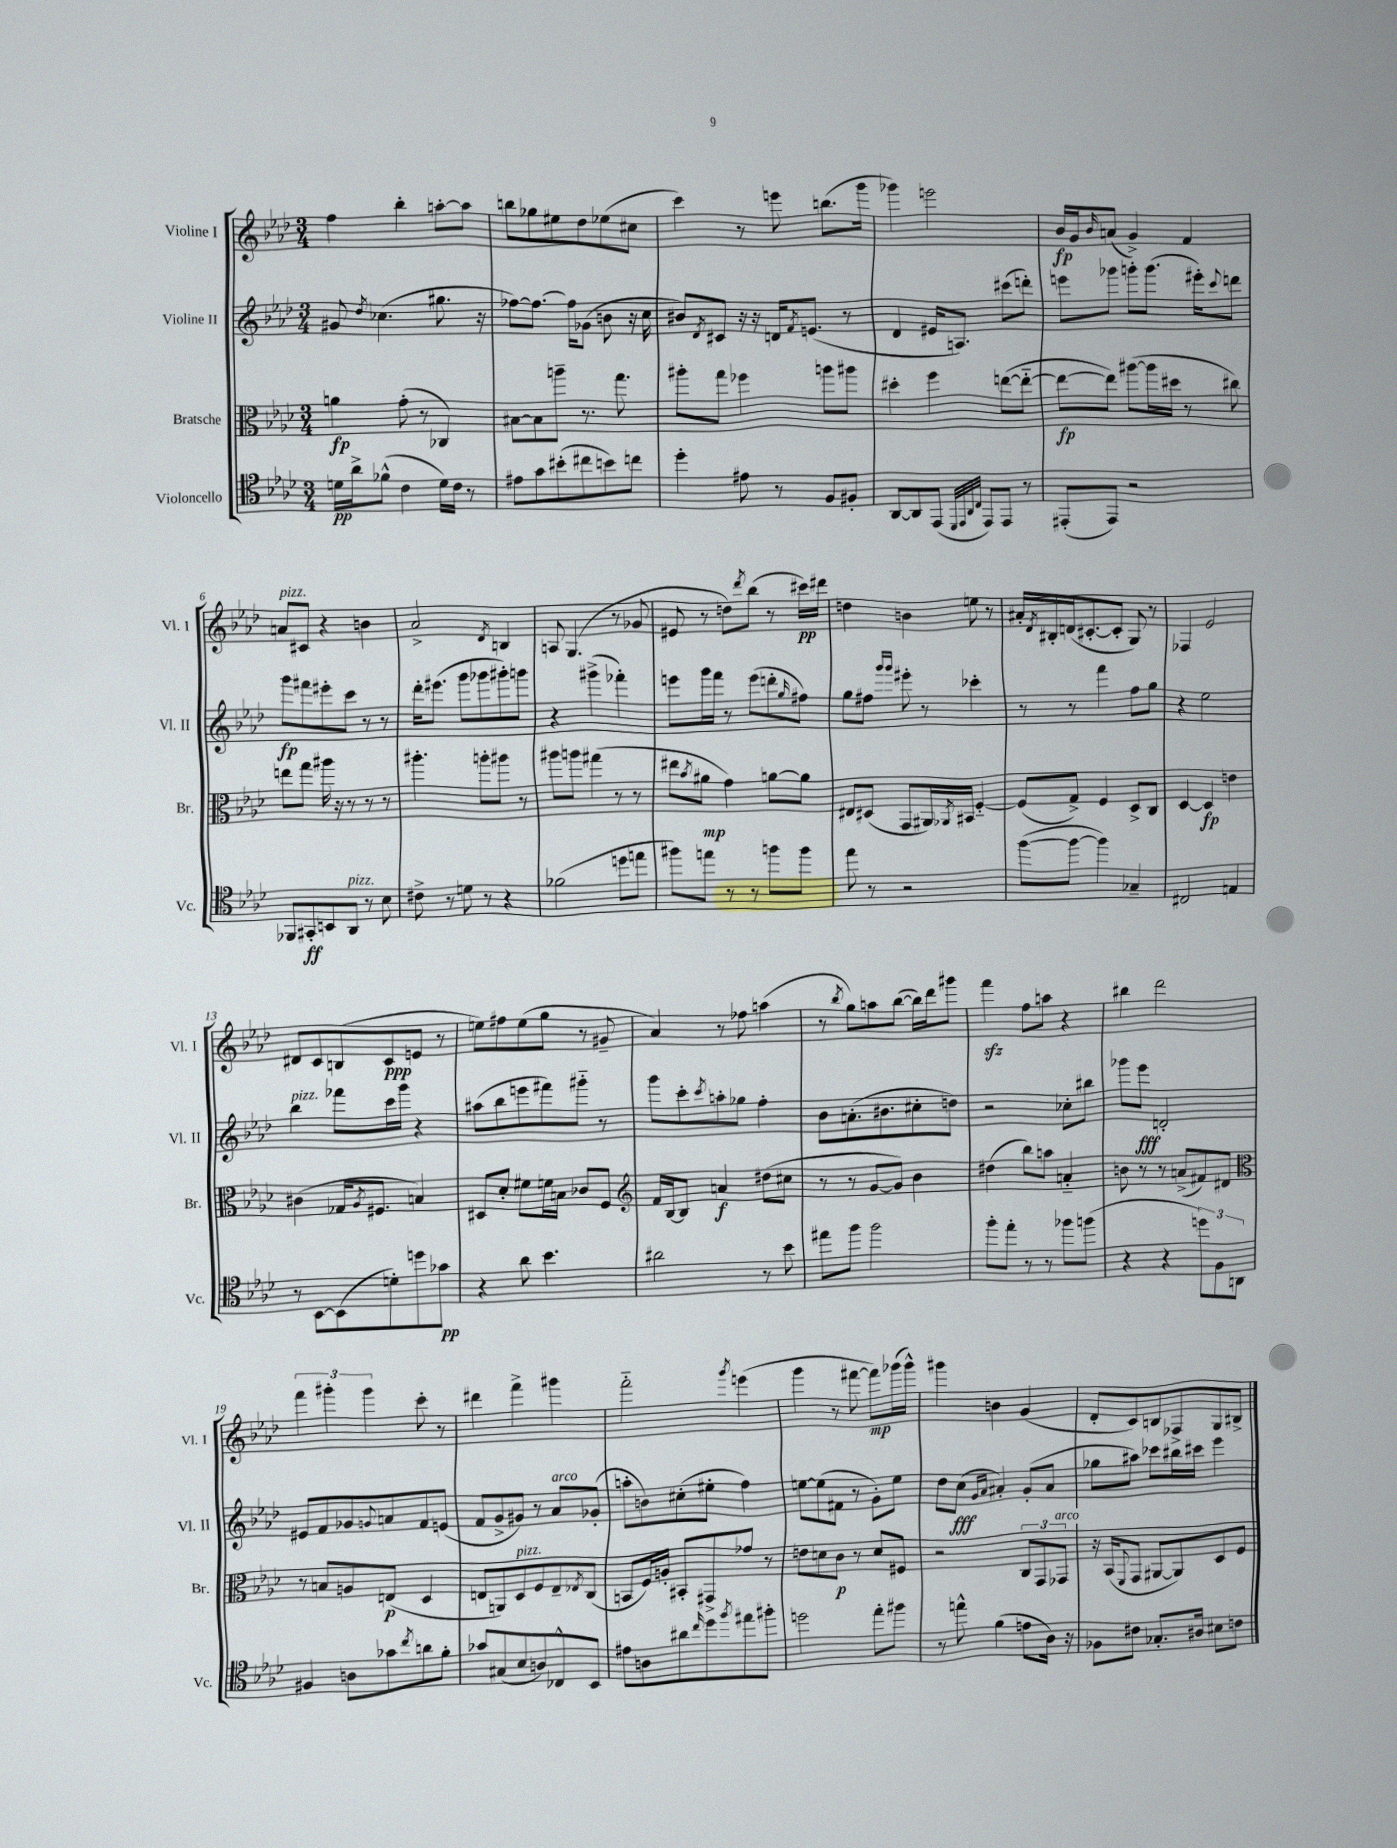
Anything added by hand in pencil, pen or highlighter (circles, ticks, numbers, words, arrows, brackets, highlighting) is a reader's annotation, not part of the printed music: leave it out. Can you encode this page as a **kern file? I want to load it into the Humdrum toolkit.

**kern	**dynam	**kern	**dynam	**kern	**dynam	**kern	**dynam
*part4	*part4	*part3	*part3	*part2	*part2	*part1	*part1
*staff4	*staff4	*staff3	*staff3	*staff2	*staff2	*staff1	*staff1
*I"Violoncello	*	*I"Bratsche	*	*I"Violine II	*	*I"Violine I	*
*I'Vc.	*	*I'Br.	*	*I'Vl. II	*	*I'Vl. I	*
*clefC4	*	*clefC3	*	*clefG2	*	*clefG2	*
*k[b-e-a-d-]	*	*k[b-e-a-d-]	*	*k[b-e-a-d-]	*	*k[b-e-a-d-]	*
*M3/4	*	*M3/4	*	*M3/4	*	*M3/4	*
=1	=1	=1	=1	=1	=1	=1	=1
16dn\LL	pp	4an\	fp	8g#X/	.	4ff\	.
16a-^\J	.	.	.	.	.	.	.
.	.	.	.	8qdd-/	.	.	.
(8f-X^^\J	.	.	.	(4.cc-X\	.	.	.
4c\	.	(8g'\	.	.	.	4bb-'\	.
.	.	8r	.	.	.	.	.
16d\LL)	.	4C-X/)	.	8.gg#X\	.	[8aan'\L	.
16c\JJ	.	.	.	.	.	.	.
8r	.	.	.	.	.	8aa\J]	.
.	.	.	.	16r	.	.	.
=2	=2	=2	=2	=2	=2	=2	=2
8e#X\L	.	[8B#X\L	.	[8ff-X\L)	.	8bbn\L	.
8g\	.	8B#\]	.	8.ff-\J_	.	8gg-X\	.
(8b#X'\	.	8aan~\J	.	.	.	8ee#X\	.
.	.	.	.	16ff-\KL]	.	.	.
8cc#X\	.	8.r	.	(8g-X\J	.	8dd-\	.
8bn\)	.	.	.	8bn\	.	(8ee-X\	.
.	.	8.gg\	.	.	.	.	.
8ccn\J	.	.	.	16r	.	8cc#X\J	.
.	.	.	.	16cc\	.	.	.
=3	=3	=3	=3	=3	=3	=3	=3
4dd-'\	.	8aa#X'\L	.	8b#X/L)	.	4ccc\)	.
.	.	.	.	8qd-/	.	.	.
.	.	8gg\J	.	8c#X/J	.	.	.
8e#X\	.	4ff-X\	.	16r	.	8r	.
.	.	.	.	16r	.	.	.
8r	.	.	.	16dn/KL	.	8eeen\	.
.	.	.	.	8qf/	.	.	.
.	.	.	.	(8.en/J	.	.	.
8F/L	.	8aan\L	.	.	.	(8.bbn\L	.
8F#X'/J	.	8aa#X\J	.	8r	.	.	.
.	.	.	.	.	.	16ggg\Jk	.
=4	=4	=4	=4	=4	=4	=4	=4
[8AA-/L	.	4dd#X'\	.	4d-/	.	4ggg-X\)	.
8AA-/]	.	.	.	.	.	.	.
(8EE-/J	.	4ff\	.	16e#X/KL	.	2eeen\	.
.	.	.	.	8.An/J)	.	.	.
32qqDD-/LLL	.	.	.	.	.	.	.
32qqEE-/	.	.	.	.	.	.	.
32qqAA-/	.	.	.	.	.	.	.
32qqC/JJJ	.	.	.	.	.	.	.
8EE-/L)	.	.	.	.	.	.	.
8EE-/J	.	([8een\L	.	(8ccc#X\L	.	.	.
8r	.	8ee\J_	.	8dddn'\J)	.	.	.
=5	=5	=5	=5	=5	=5	=5	=5
(8EE#X'/L	.	8ee\L_	fp	8eeen\L	.	16b-/LL	fp
.	.	.	.	.	.	16g/J	.
.	.	.	.	.	.	16qqb-/	.
8EE#/J)	.	8ee\J])	.	8ggg-X\J	.	(8an/J	.
2r	.	([8aa#X\L	.	8gggn'\L	.	4g^/)	.
.	.	16aa#\L]	.	(8.ggg\J	.	.	.
.	.	16dd#X\JJ	.	.	.	.	.
.	.	8r	.	.	.	4f/	.
.	.	.	.	16eee#X'\KL)	.	.	.
.	.	.	.	8qqccc/	.	.	.
.	.	8cc#X\)	.	8dddn\J	.	.	.
!!LO:LB:g=z
=6	=6	=6	=6	=6	=6	=6	=6
!	!	!	!	!	!	!LO:TX:a:i:t=pizz.	!
8FF-X/L	.	8een\L	.	8ggg\L	fp	8an/L	.
8GG#X'/	ff	8gg\J	.	8fff#X\	.	8c#X/J	.
8BBn/	.	16aa#X\	.	8eee#X'\	.	4r	.
.	.	16r	.	.	.	.	.
!LO:TX:a:i:t=pizz.	!	!	!	!	!	!	!
8AA-/J	.	8r	.	8ccc\J	.	.	.
8r	.	8r	.	8r	.	4bn\	.
8B-\	.	8r	.	8r	.	.	.
=7	=7	=7	=7	=7	=7	=7	=7
8c#X^\	.	4.aa#X'\	.	16ddd-'\KL	.	2a-^/	.
.	.	.	.	(8.eee#X\J	.	.	.
8r	.	.	.	.	.	.	.
8dn\	.	.	.	8ggg\L	.	.	.
8r	.	8aan'\L	.	8ggg-X\	.	.	.
.	.	.	.	.	.	8qd-/	.
4r	.	8aa#X\J	.	8ggg#X'\)	.	4Bn/	.
.	.	8r	.	8gggn\J	.	.	.
=8	=8	=8	=8	=8	=8	=8	=8
(2f-X\	.	8aa#X\L	.	4r	.	8An/	.
.	.	8aan\J	.	.	.	(4.G/	.
.	.	(4gg#X\	.	(4ggg#X^\	.	.	.
8ddn\L	.	8r	.	4fff-X'\)	.	8r	.
8een\J	.	8r	.	.	.	8g-X/	.
=9	=9	=9	=9	=9	=9	=9	=9
8ff#X\L)	.	8ee#X\L	.	8eeen\L	.	8e#X/	.
.	.	8qb-/	.	.	.	.	.
8een\J	.	8a#X\J	mp	16ggg\L	.	8r	.
.	.	.	.	16fff\JJ	.	.	.
8r	.	4g\)	.	8r	.	8ddn\L)	.
.	.	.	.	.	.	8qddd-/	.
8r	.	.	.	(8eee\L	.	(8bb-\J	.
8ffn\L	.	[8an\L	.	8dddn'\	.	8r	.
.	.	.	.	16qqgg/	.	.	.
8ff\J	.	8a\J]	.	8ff#X\J)	.	16ccc#X\LL)	pp
.	.	.	.	.	.	16ddd#X\JJ	.
=10	=10	=10	=10	=10	=10	=10	=10
8ee-\	.	8E#X/L	.	8gg\L	.	4ddn\	.
8r	.	(8D#X/J	.	8ff#X\J	.	.	.
.	.	.	.	16qqggg/LL	.	.	.
.	.	.	.	16qqggg/JJ	.	.	.
2r	.	8GG/L	.	8eee#X'\	.	4bn\	.
.	.	16AA#X/L)	.	8r	.	.	.
.	.	8qAA-X/	.	.	.	.	.
.	.	16BB#X/JJ	.	.	.	.	.
.	.	[4F/	.	4ccc-X'\	.	8een\	.
.	.	.	.	.	.	8r	.
=11	=11	=11	=11	=11	=11	=11	=11
([8ff\L	.	(8F/L]	.	8r	.	16a#X'/LL	.
.	.	.	.	.	.	8qd-/	.
.	.	.	.	.	.	16B#X'/	.
8ff\J_	.	8G^/J)	.	8r	.	(16dn/J	.
.	.	.	.	.	.	[8.c#X'/	.
4ff\])	.	4F/	.	4fff\	.	.	.
.	.	.	.	.	.	8c#'/J]	.
4G-X~/	.	8D-^/L	.	8ff\L	.	8G/)	.
.	.	8C/J	.	8gg\J	.	8r	.
=12	=12	=12	=12	=12	=12	=12	=12
2C#X/	.	[4D-/	.	4r	.	4F-X/	.
.	.	4D-/]	fp	2ee-\	.	2e-/	.
4En/	.	4en\	.	.	.	.	.
!!LO:LB:g=z
=13	=13	=13	=13	=13	=13	=13	=13
!	!	!	!	!LO:TX:a:i:t=pizz.	!	!	!
8r	.	(4c#X\	.	4bb-\	.	8d#X/L	.
[8BB-\L	.	.	.	.	.	8c/	.
(8BB-\]	.	16G-X/KL	.	8fff-X\L	.	(8Bn/	.
.	.	8qA-/	.	.	.	.	.
.	.	8.F#X/J	.	.	.	.	.
8dn'\)	.	.	.	16ccc\L	.	8c/	ppp
.	.	.	.	16ggg\JJ	.	.	.
8ddn\	.	4Bn/)	.	4r	.	8en/J	.
8g-X\J	pp	.	.	.	.	8r	.
=14	=14	=14	=14	=14	=14	=14	=14
4r	.	8D#X/L	.	(8aa#X\L	.	8een\L)	.
.	.	8d-'/J	.	8bb-\	.	8ff#X\	.
8a-\	.	8f#X\L	.	8eeen\	.	(8ee\	.
4.b-\	.	16fn\L	.	8fff#X\)	.	8gg\J	.
.	.	16Bn\JJ	.	.	.	.	.
.	.	8c-X/L	.	8ggg#X\J	.	8r	.
.	.	8F/J	.	8r	.	8g#X~/	.
=15	=15	=15	=15	=15	=15	=15	=15
*	*	*clefG2	*	*	*	*	*
2a#X\	.	16f/LL	.	8ggg\L	.	4a-/)	.
.	.	[16B-/J	.	.	.	.	.
.	.	8B-/J]	.	8ccc'\	.	.	.
.	.	.	.	8qccc/	.	.	.
.	.	4an/	f	8aan'\	.	8r	.
.	.	.	.	8gg-X\J	.	8ff-X\	.
8r	.	(8dd#X\L	.	4ff'\	.	(4aan\	.
8b-\	.	8cc#X\J	.	.	.	.	.
=16	=16	=16	=16	=16	=16	=16	=16
8ee#X\L	.	8r	.	8b-\L	.	8r	.
.	.	.	.	.	.	8qbb-/	.
8ff\J	.	8r	.	(8.an'\	.	8gg\L)	.
2ff\	.	[8g/L	.	.	.	8aan\	.
.	.	.	.	8.b#X\	.	.	.
.	.	8g/J])	.	.	.	([8bb-\J	.
.	.	4b-\	.	8cc#X'\	.	16bb-\LL])	.
.	.	.	.	.	.	16ddd-\J	.
.	.	.	.	8ddn\J)	.	8ggg#X\J	.
=17	=17	=17	=17	=17	=17	=17	=17
8ff'\L	.	(4dd#X\	.	2r	.	4fffzz\	.
8ee-'\J	.	.	.	.	.	.	.
8r	.	8bb-\L)	.	.	.	8ff\L	.
8r	.	8aan\J	.	.	.	8aan\J	.
8ff-X\L	.	4an/	.	8cc-X'\L	.	4r	.
(8ffn\J	.	.	.	8bb#X\J	.	.	.
=18	=18	=18	=18	=18	=18	=18	=18
4r	.	8bn\	.	8ggg-X\L	.	4bb#X\	.
.	.	8r	.	8eee-\J	fff	.	.
4r	.	8r	.	2dn'/	.	2ddd-\	.
.	.	(8an^/L	.	.	.	.	.
12ddn\L)	.	8f#X/)	.	.	.	.	.
12F\	.	.	.	.	.	.	.
.	.	8d#X/J	.	.	.	.	.
12AAn\J	.	.	.	.	.	.	.
!!LO:LB:g=z
=19	=19	=19	=19	=19	=19	=19	=19
*	*	*clefC3	*	*	*	*	*
4F#X/	.	8r	.	8e#X/L	.	6fff\	.
.	.	8Bn/L	.	8f/	.	.	.
.	.	.	.	.	.	6ggg#X'\	.
8An\L	.	8An/	.	8g-X/	.	.	.
.	.	.	.	.	.	6ggg#\	.
.	.	.	.	8qqgn/	.	.	.
8g-X\	.	(8En/J	p	8an/	.	.	.
8qcc/	.	.	.	.	.	.	.
8an\	.	4D-/	.	8f/	.	8ccc'\	.
8f'\J	.	.	.	(8en/J	.	8r	.
=20	=20	=20	=20	=20	=20	=20	=20
8g-X/L	.	8En/L	.	8f/L	.	4ddd#X\	.
(8G#X/	.	8AAn/)	.	8g^/	.	.	.
!	!	!LO:TX:a:i:t=pizz.	!	!	!	!	!
8B-/	.	8D-/	.	8g#X/J)	.	4fff^\	.
8An/)	.	8F/	.	8r	.	.	.
!	!	!	!	!LO:TX:a:i:t=arco	!	!	!
8C-X^^/	.	8E~/	.	8a-/L	.	4ggg#X\	.
.	.	8qE-X/	.	.	.	.	.
8BB-/J	.	(8C/J	.	(8g-X'/J	.	.	.
=21	=21	=21	=21	=21	=21	=21	=21
8e#X\L	.	8BBn/L	.	8aan'\L	.	2fff\	.
8An\	.	16F/L)	.	8bn\)	.	.	.
.	.	16An'/JJ	.	.	.	.	.
8a#X\	.	8BB#X'/L	.	(8cc#X'\	.	.	.
16qqcc/	.	.	.	.	.	.	.
8dd-\	.	8GG#X^/	.	8ee#X'\J	.	.	.
8qff/	.	.	.	.	.	8qggg/	.
8ee#X\	.	8g-X/J	.	4ff\)	.	(4eeen\	.
8ff#X'\J	.	8r	.	.	.	.	.
=22	=22	=22	=22	=22	=22	=22	=22
2ddn\	.	8en\L	.	[8een\L	.	4ggg\	.
.	.	8dn\	.	(8ee\]	.	.	.
.	.	8c\J	p	8f#X\J	.	8r	.
.	.	8r	.	8r	.	[8fff#X\	.
8ee-'\L	.	8d/L	.	8g'\L)	.	8fff#\L])	mp
8ff#X\J	.	8F#X/J	.	8ee\J	.	(16ggg-X\L	.
.	.	.	.	.	.	16ggg-^^\JJ)	.
=23	=23	=23	=23	=23	=23	=23	=23
8r	.	2r	.	8dd-\L	.	4ggg#X\	.
8een^^\	.	.	.	(8cc\J	fff	.	.
.	.	.	.	16qqg/LL	.	.	.
.	.	.	.	16qqa-/JJ	.	.	.
(4f\	.	.	.	4a#X'/)	.	4bn\	.
8en\L	.	12C/L	.	(8g'/L	.	(4g/	.
.	.	12GG/	.	.	.	.	.
16A-\Jk)	.	.	.	8a#/J	.	.	.
!	!	!LO:TX:a:i:t=arco	!	!	!	!	!
.	.	12GG-X/J	.	.	.	.	.
16r	.	.	.	.	.	.	.
=24	=24	=24	=24	=24	=24	=24	=24
8F-X\L	.	16r	.	8gg-X\L	.	8d-'/L	.
.	.	(16BB-/KL	.	.	.	.	.
.	.	8qqFF/	.	.	.	.	.
8c#X\J	.	8GG/J	.	8aa#X\J)	.	8c/)	.
8.G-X'/L	.	[8AA#X/L	.	8ccc-X\L	.	8Bn/	.
.	.	8AA#/])	.	16bb#X\L	.	8F-X^/	.
16A#X/Jk	.	.	.	16ccc#X\JJ	.	.	.
8B#X\L	.	8D-/	.	4eee-\	.	8G/	.
8cn\J	.	8F/J	.	.	.	8B#X^/J	.
==	==	==	==	==	==	==	==
*-	*-	*-	*-	*-	*-	*-	*-
